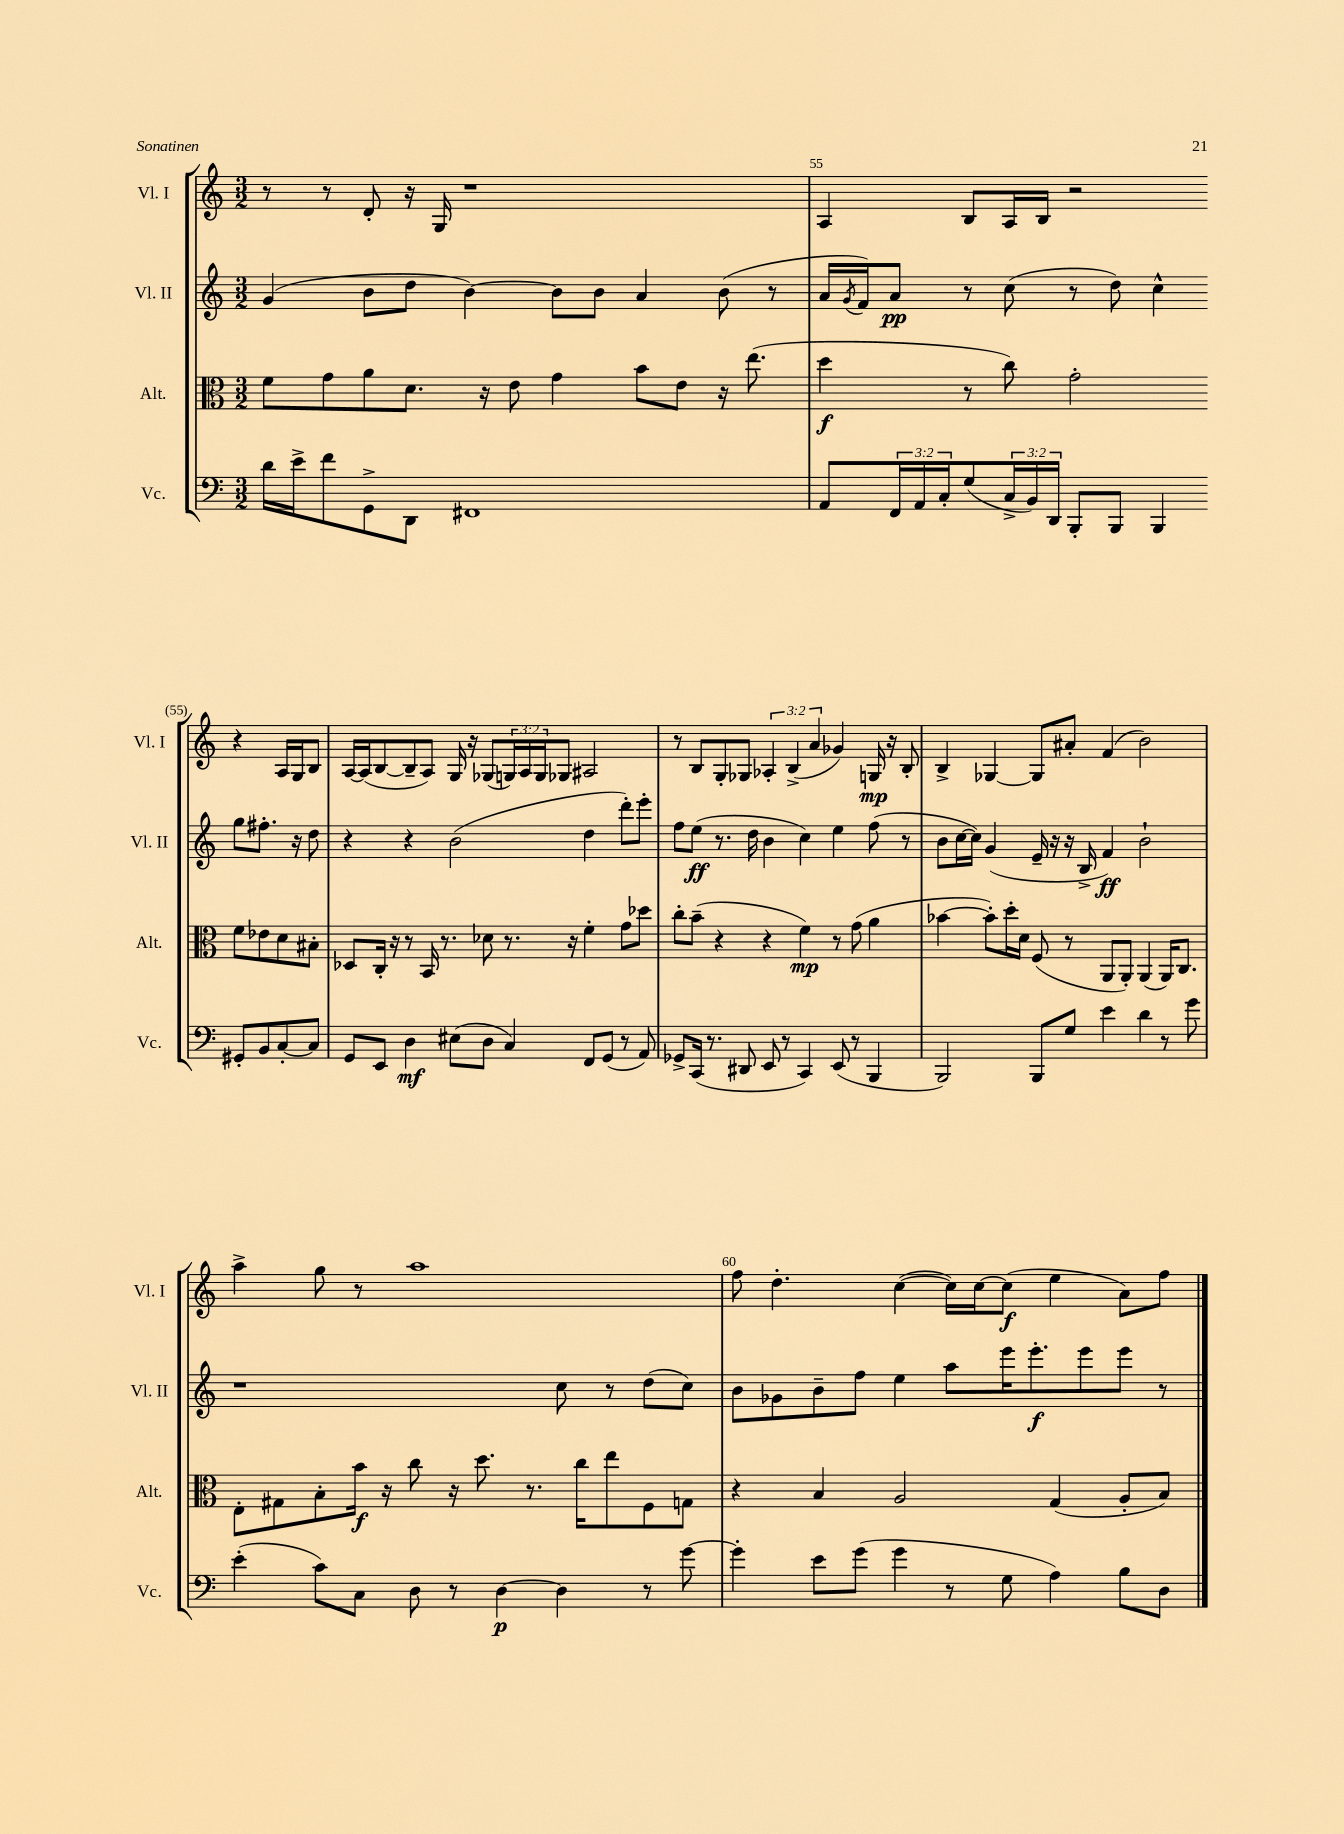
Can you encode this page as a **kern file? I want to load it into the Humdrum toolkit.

**kern	**dynam	**kern	**dynam	**kern	**dynam	**kern	**dynam
*part4	*part4	*part3	*part3	*part2	*part2	*part1	*part1
*staff4	*staff4	*staff3	*staff3	*staff2	*staff2	*staff1	*staff1
*I"Vc.	*	*I"Alt.	*	*I"Vl. II	*	*I"Vl. I	*
*I'Vc.	*	*I'Alt.	*	*I'Vl. II	*	*I'Vl. I	*
*clefF4	*	*clefC3	*	*clefG2	*	*clefG2	*
*k[]	*	*k[]	*	*k[]	*	*k[]	*
*M3/2	*	*M3/2	*	*M3/2	*	*M3/2	*
=54	=54	=54	=54	=54	=54	=54	=54
16d\LL	.	8f\L	.	(4g/	.	8r	.
16e^\J	.	.	.	.	.	.	.
8f\	.	8g\	.	.	.	8r	.
8GG^\	.	8a\	.	8b\L	.	8d'/	.
8DD\J	.	8.d\J	.	8dd\J	.	16r	.
.	.	.	.	.	.	16G/	.
1FF#X	.	.	.	[4b\)	.	1r	.
.	.	16r	.	.	.	.	.
.	.	8e\	.	.	.	.	.
.	.	4g\	.	8b\L]	.	.	.
.	.	.	.	8b\J	.	.	.
.	.	8b\L	.	4a/	.	.	.
.	.	8e\J	.	.	.	.	.
.	.	16r	.	(8b\	.	.	.
.	.	(8.ee\	.	.	.	.	.
.	.	.	.	8r	.	.	.
=55	=55	=55	=55	=55	=55	=55	=55
8AA/L	.	4dd\	f	16a/LL	.	4A/	.
.	.	.	.	8qg/	.	.	.
.	.	.	.	16f/J)	.	.	.
24FF/L	.	.	.	8a/J	pp	.	.
24AA/	.	.	.	.	.	.	.
24C'/J	.	.	.	.	.	.	.
(8G/	.	8r	.	8r	.	8B/L	.
24C^/L	.	8cc\)	.	(8cc\	.	16A/L	.
24BB/)	.	.	.	.	.	.	.
.	.	.	.	.	.	16B/JJ	.
24DD/JJ	.	.	.	.	.	.	.
8BBB'/L	.	2g'\	.	8r	.	2r	.
8BBB/J	.	.	.	8dd\)	.	.	.
4BBB/	.	.	.	4cc^^\	.	.	.
8GG#X'/L	.	8f\L	.	8gg\L	.	4r	.
8BB/	.	8e-X\	.	8.ff#X'\J	.	.	.
[8C'/	.	8d\	.	.	.	16A/LL	.
.	.	.	.	16r	.	16G/J	.
8C/J]	.	8B#X'\J	.	8dd\	.	8B/J	.
!!LO:LB:g=z
=56	=56	=56	=56	=56	=56	=56	=56
8GG/L	.	8D-X/L	.	4r	.	[16A/LL	.
.	.	.	.	.	.	(16A/J]	.
8EE/J	.	16C'/Jk	.	.	.	[8B/	.
.	.	16r	.	.	.	.	.
4D\	mf	8r	.	4r	.	8B~/]	.
.	.	16BB/	.	.	.	8A/J)	.
.	.	8.r	.	.	.	.	.
(8E#X\L	.	.	.	(2b\	.	16G/	.
.	.	.	.	.	.	16r	.
8D\J	.	8d-X\	.	.	.	(8G-X/L	.
4C/)	.	8.r	.	.	.	24Gn/L)	.
.	.	.	.	.	.	24A/	.
.	.	.	.	.	.	24G/J	.
.	.	.	.	.	.	8G-X/J	.
.	.	16r	.	.	.	.	.
8FF/L	.	4f'\	.	4dd\	.	2A#X/	.
(8GG/J	.	.	.	.	.	.	.
8r	.	8g\L	.	8ddd'\L)	.	.	.
8AA/)	.	8dd-X\J	.	8eee'\J	.	.	.
=57	=57	=57	=57	=57	=57	=57	=57
8GG-X^/L	.	8cc'\L	.	8ff\L	.	8r	.
(16CC/Jk	.	(8b~\J	.	(8ee\J	ff	8B/L	.
8.r	.	.	.	.	.	.	.
.	.	4r	.	8.r	.	8G'/	.
8DD#X/	.	.	.	.	.	8G-X/J	.
.	.	.	.	16dd\	.	.	.
8EE/	.	4r	.	4b\	.	6A-X'/	.
8r	.	.	.	.	.	.	.
.	.	.	.	.	.	(6B^/	.
4CC/)	.	4f\)	mp	4cc\)	.	.	.
.	.	.	.	.	.	6a/	.
(8EE/	.	8r	.	4ee\	.	4g-X/)	.
8r	.	(8g\	.	.	.	.	.
4BBB/	.	4a\	.	(8ff\	.	16Gn/	mp
.	.	.	.	.	.	16r	.
.	.	.	.	8r	.	8B'/	.
=58	=58	=58	=58	=58	=58	=58	=58
2BBB/)	.	[4b-X\	.	8b\L	.	4B^/	.
.	.	.	.	[16cc\L	.	.	.
.	.	.	.	16cc\JJ])	.	.	.
.	.	8b-'\L])	.	(4g/	.	[4G-X/	.
.	.	16dd'\L	.	.	.	.	.
.	.	16d\JJ	.	.	.	.	.
8BBB/L	.	(8F/	.	16e~/	.	8G-/L]	.
.	.	.	.	16r	.	.	.
8G/J	.	8r	.	16r	.	8a#X'/J	.
.	.	.	.	16B^/	.	.	.
4e\	.	8AA/L	.	4f/)	ff	(4f/	.
.	.	8AA'/J)	.	.	.	.	.
4d\	.	(4AA/	.	2b`\	.	2b\)	.
8r	.	16AA/KL)	.	.	.	.	.
.	.	8.C/J	.	.	.	.	.
8g\	.	.	.	.	.	.	.
!!LO:LB:g=z
=59	=59	=59	=59	=59	=59	=59	=59
(4e'\	.	8E'\L	.	1r	.	4aa^\	.
.	.	8G#X\	.	.	.	.	.
8c\L)	.	8B'\	.	.	.	8gg\	.
8C\J	.	16b\Jk	f	.	.	8r	.
.	.	16r	.	.	.	.	.
8D\	.	8cc\	.	.	.	1aa	.
8r	.	16r	.	.	.	.	.
.	.	8.dd\	.	.	.	.	.
[4D\	p	.	.	.	.	.	.
.	.	8.r	.	.	.	.	.
4D\]	.	.	.	8cc\	.	.	.
.	.	16cc\KL	.	.	.	.	.
.	.	8ee\	.	8r	.	.	.
8r	.	8F\	.	(8dd\L	.	.	.
[8g\	.	8Gn\J	.	8cc\J)	.	.	.
=60	=60	=60	=60	=60	=60	=60	=60
4g'\]	.	4r	.	8b\L	.	8ff\	.
.	.	.	.	8g-X\	.	4.dd'\	.
8e\L	.	4B/	.	8b~\	.	.	.
(8g\J	.	.	.	8ff\J	.	.	.
4g\	.	2A/	.	4ee\	.	([4cc\	.
8r	.	.	.	8aa\L	.	16cc\LL])	.
.	.	.	.	.	.	[16cc\J	.
8G\	.	.	.	16eee\K	.	(8cc\J]	f
.	.	.	.	8.eee'\	f	.	.
4A\)	.	(4G/	.	.	.	4ee\	.
.	.	.	.	8eee\	.	.	.
8B\L	.	8A'/L	.	8eee\J	.	8a\L)	.
8D\J	.	8B/J)	.	8r	.	8ff\J	.
==	==	==	==	==	==	==	==
*-	*-	*-	*-	*-	*-	*-	*-
